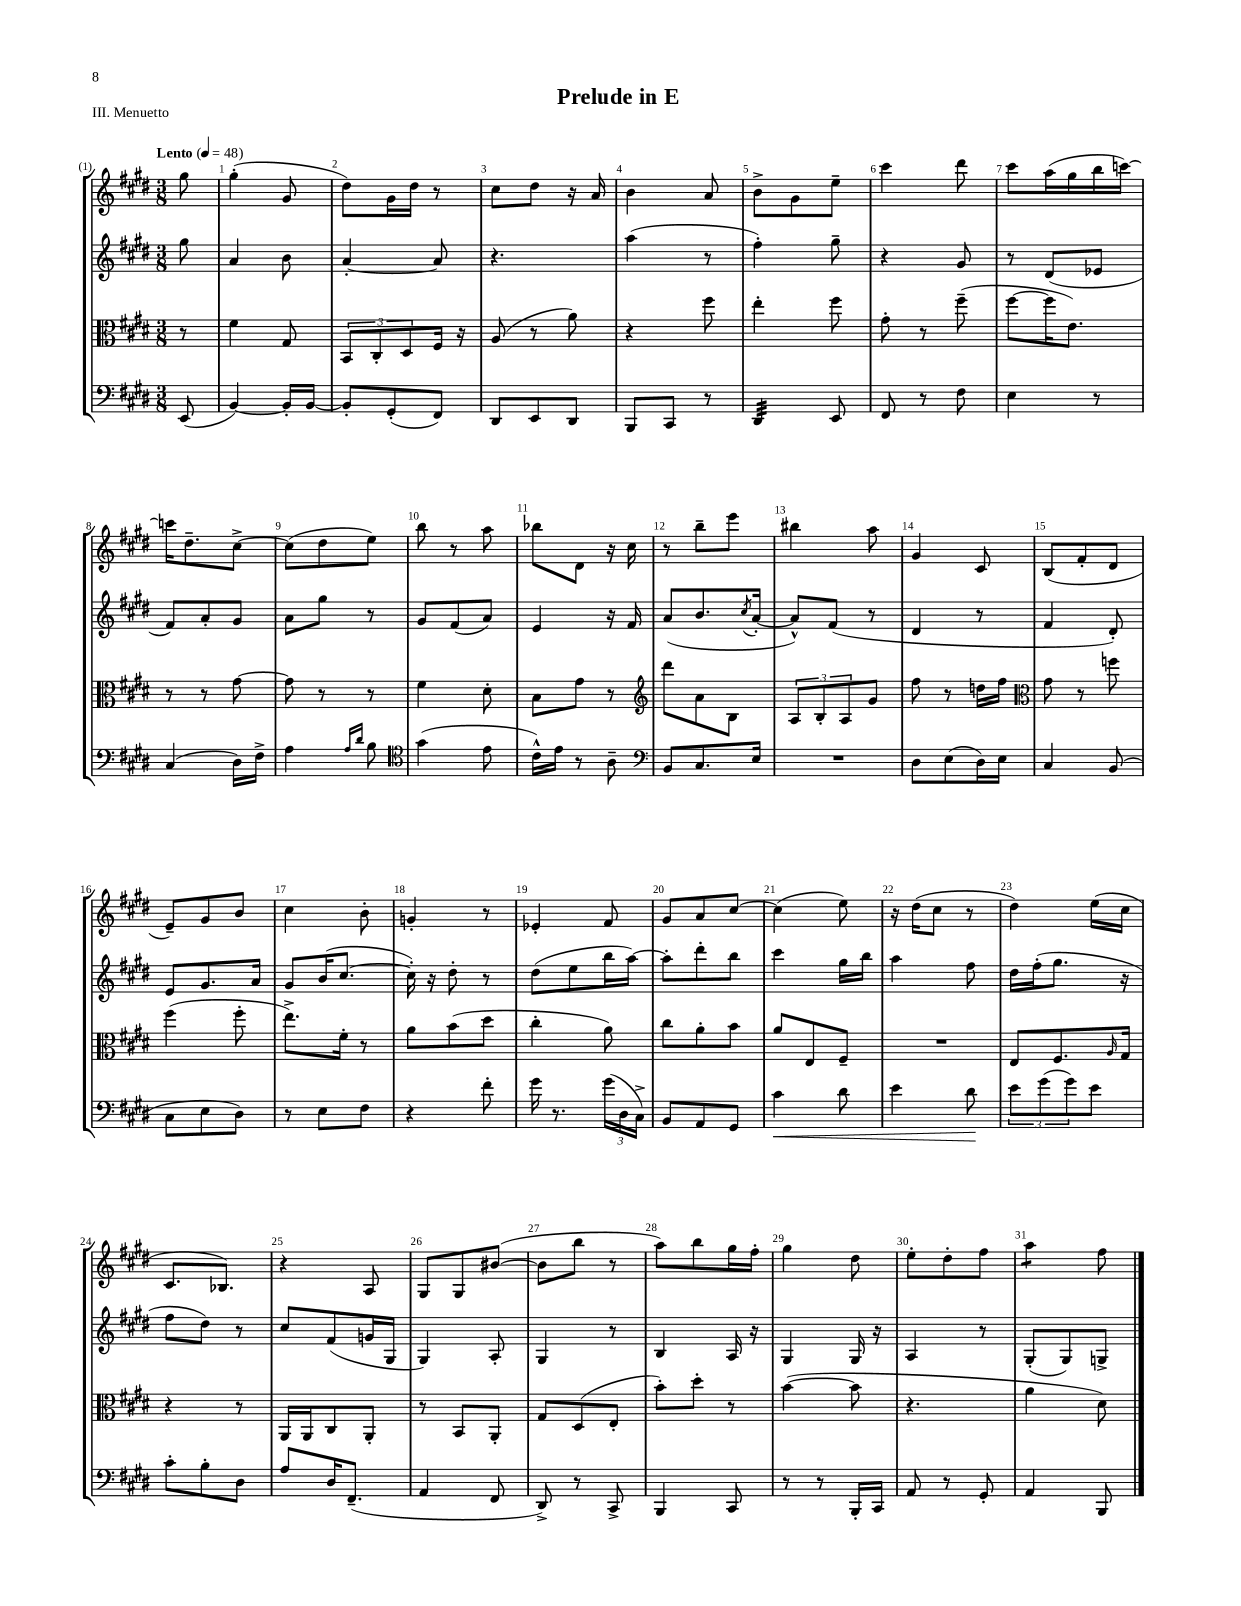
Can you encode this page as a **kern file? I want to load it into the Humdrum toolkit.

**kern	**dynam	**kern	**kern	**kern
*part4	*part4	*part3	*part2	*part1
*staff4	*staff4	*staff3	*staff2	*staff1
*clefF4	*	*clefC3	*clefG2	*clefG2
*k[f#c#g#d#]	*	*k[f#c#g#d#]	*k[f#c#g#d#]	*k[f#c#g#d#]
*M3/8	*	*M3/8	*M3/8	*M3/8
*MM48	*	*MM48	*MM48	*MM48
=	=	=	=	=
!	!	!	!	!LO:TX:a:B:t=Lento
(8EE/	.	8r	8gg#\	8gg#\
=1	=1	=1	=1	=1
[4BB/)	.	4f#\	4a/	(4gg#'\
16BB'/LL]	.	8G#/	8b\	8g#/
[16BB/JJ	.	.	.	.
=2	=2	=2	=2	=2
8BB'/L]	.	12BB/L	[4a'/	8dd#\L)
.	.	12C#'/	.	.
(8GG#'/	.	.	.	16g#\L
.	.	12D#/	.	.
.	.	.	.	16dd#\JJ
8FF#/J)	.	16F#/Jk	8a/]	8r
.	.	16r	.	.
=3	=3	=3	=3	=3
8DD#/L	.	(8A/	4.r	8cc#\L
8EE/	.	8r	.	8dd#\J
8DD#/J	.	8a\)	.	16r
.	.	.	.	16a/
=4	=4	=4	=4	=4
8BBB/L	.	4r	(4aa\	4b\
8CC#/J	.	.	.	.
8r	.	8ff#\	8r	8a/
=5	=5	=5	=5	=5
*tremolo	*	*	*	*
32DD#/LLL	.	4ee'\	4ff#'\)	8b^\L
32DD#/	.	.	.	.
32DD#/	.	.	.	.
32DD#/	.	.	.	.
32DD#/	.	.	.	8g#\
32DD#/	.	.	.	.
32DD#/	.	.	.	.
32DD#/JJJ	.	.	.	.
*Xtremolo	*	*	*	*
8EE/	.	8ff#\	8gg#~\	8ee~\J
=6	=6	=6	=6	=6
8FF#/	.	8g#'\	4r	4ccc#\
8r	.	8r	.	.
8F#\	.	(8ff#~\	8g#/	8ddd#\
=7	=7	=7	=7	=7
4E\	.	[8ff#\L	8r	8ccc#\L
.	.	16ff#\K]	(8d#/L	(16aa\L
.	.	8.e\J)	.	16gg#\
8r	.	.	8e-X/J	16bb\
.	.	.	.	[16cccn\JJ)
!!LO:LB:g=z
=8	=8	=8	=8	=8
(4C#/	.	8r	8f#/L)	16cccn\KL]
.	.	.	.	8.dd#~\
.	.	8r	8a'/	.
16D#\LL)	.	[8g#\	8g#/J	[8cc#^\J
16F#^\JJ	.	.	.	.
=9	=9	=9	=9	=9
4A\	.	8g#\]	8a\L	(8cc#\L]
.	.	8r	8gg#\J	8dd#\
16qqA/LL	.	.	.	.
16qqd#/JJ	.	.	.	.
8B\	.	8r	8r	8ee\J)
=10	=10	=10	=10	=10
*clefC4	*	*	*	*
(4g#\	.	4f#\	8g#/L	8bb\
.	.	.	(8f#/	8r
8e\	.	8d#'\	8a/J)	8aa\
=11	=11	=11	=11	=11
16c#^^\LL)	.	8B\L	4e/	8bb-X\L
16e\JJ	.	.	.	.
8r	.	8g#\J	.	8d#\J
8A~\	.	8r	16r	16r
.	.	.	16f#/	16cc#\
=12	=12	=12	=12	=12
*clefF4	*	*clefG2	*	*
8BB/L	.	8ddd#\L	(8a/L	8r
8.C#/	.	8a\	8.b/	8bb~\L
.	.	8B\J	.	8eee\J
.	.	.	8qcc#/	.
16E/Jk	.	.	[16a'/Jk	.
=13	=13	=13	=13	=13
4.r	.	12A/L	8a^^/L])	4bb#X\
.	.	12B'/	.	.
.	.	.	(8f#/J	.
.	.	12A/	.	.
.	.	8g#/J	8r	8aa\
=14	=14	=14	=14	=14
8D#\L	.	8ff#\	4d#/	4g#/
(8E\	.	8r	.	.
16D#\L)	.	16ddn\LL	8r	8c#/
16E\JJ	.	16ff#\JJ	.	.
=15	=15	=15	=15	=15
*	*	*clefC3	*	*
4C#/	.	8g#\	4f#/	(8B/L
.	.	8r	.	8f#'/
(8BB/	.	8ffn\	8d#'/)	8d#/J
!!LO:LB:g=z
=16	=16	=16	=16	=16
8C#\L	.	(4ff#\	8e/L	8e~/L)
8E\	.	.	8.g#/	8g#/
8D#\J)	.	8ff#'\	.	8b/J
.	.	.	16a/Jk	.
=17	=17	=17	=17	=17
8r	.	8.ee^\L)	8g#/L	4cc#\
8E\L	.	.	(16b/K	.
.	.	16f#'\Jk	[8.cc#/J	.
8F#\J	.	8r	.	8b'\
=18	=18	=18	=18	=18
4r	.	8a\L	16cc#'\])	4gn'/
.	.	.	16r	.
.	.	(8b\	8dd#'\	.
8f#'\	.	8dd#\J	8r	8r
=19	=19	=19	=19	=19
16g#\	.	4cc#'\	(8dd#\L	4e-X'/
8.r	.	.	.	.
.	.	.	8ee\	.
(24g#\LL	.	8a\)	16bb\L	8f#/
24D#\	.	.	.	.
.	.	.	[16aa\JJ)	.
24C#^\JJ)	.	.	.	.
=20	=20	=20	=20	=20
8BB/L	.	8cc#\L	8aa'\L]	8g#/L
8AA/	.	8a'\	8ddd#'\	8a/
8GG#/J	.	8b\J	8bb\J	[8cc#/J
=21	=21	=21	=21	=21
!	!LO:HP:b	!	!	!
4c#\	<	8a/L	4ccc#\	(4cc#\]
.	.	8E/	.	.
8d#\	.	8F#~/J	16gg#\LL	8ee\)
.	.	.	16bb\JJ	.
=22	=22	=22	=22	=22
4e\	.	4.r	4aa\	16r
.	.	.	.	(16dd#\KL
.	.	.	.	8cc#\J
8d#\	.	.	8ff#\	8r
.	[	.	.	.
=23	=23	=23	=23	=23
12e\L	.	8E/L	16dd#\LL	4dd#\)
.	.	.	(16ff#'\J	.
(12g#\	.	.	.	.
.	.	8.F#/	8.gg#\J	.
12g#\)	.	.	.	.
8e\J	.	.	.	(16ee\LL
.	.	16qqA/	.	.
.	.	16G#/Jk	16r	16cc#\JJ
!!LO:LB:g=z
=24	=24	=24	=24	=24
8c#'\L	.	4r	8ff#\L	8.c#/L
8B'\	.	.	8dd#\J)	.
.	.	.	.	8.B-X/J)
8D#\J	.	8r	8r	.
=25	=25	=25	=25	=25
8A/L	.	16AA/LL	8cc#/L	4r
.	.	16AA/J	.	.
16D#/K	.	8C#/	(8f#/	.
(8.FF#~/J	.	.	.	.
.	.	8AA'/J	16gn/L	8A/
.	.	.	16G#/JJ	.
=26	=26	=26	=26	=26
4AA/	.	8r	4G#/)	8G#/L
.	.	8BB/L	.	8G#/
8FF#/	.	8AA'/J	8A'/	([8b#X/J
=27	=27	=27	=27	=27
8DD#^/)	.	8G#/L	4G#/	8b#\L]
8r	.	(8D#/	.	8bb\J
8CC#^/	.	8E'/J	8r	8r
=28	=28	=28	=28	=28
4BBB/	.	8b'\L)	4B/	8aa\L)
.	.	8dd#'\J	.	8bb\
8CC#/	.	8r	16A/	16gg#\L
.	.	.	16r	16ff#'\JJ
=29	=29	=29	=29	=29
8r	.	([4b\	4G#/	4gg#\
8r	.	.	.	.
16BBB'/LL	.	8b\]	16G#/	8dd#\
16CC#/JJ	.	.	16r	.
=30	=30	=30	=30	=30
8AA/	.	4.r	4A/	8ee'\L
8r	.	.	.	8dd#'\
8GG#'/	.	.	8r	8ff#\J
=31	=31	=31	=31	=31
*	*	*	*	*tremolo
4AA/	.	4a\	(8G#'/L	8aa\L
.	.	.	8G#/)	8aa\J
*	*	*	*	*Xtremolo
8BBB/	.	8d#\)	8Gn^/J	8ff#\
==	==	==	==	==
*-	*-	*-	*-	*-
